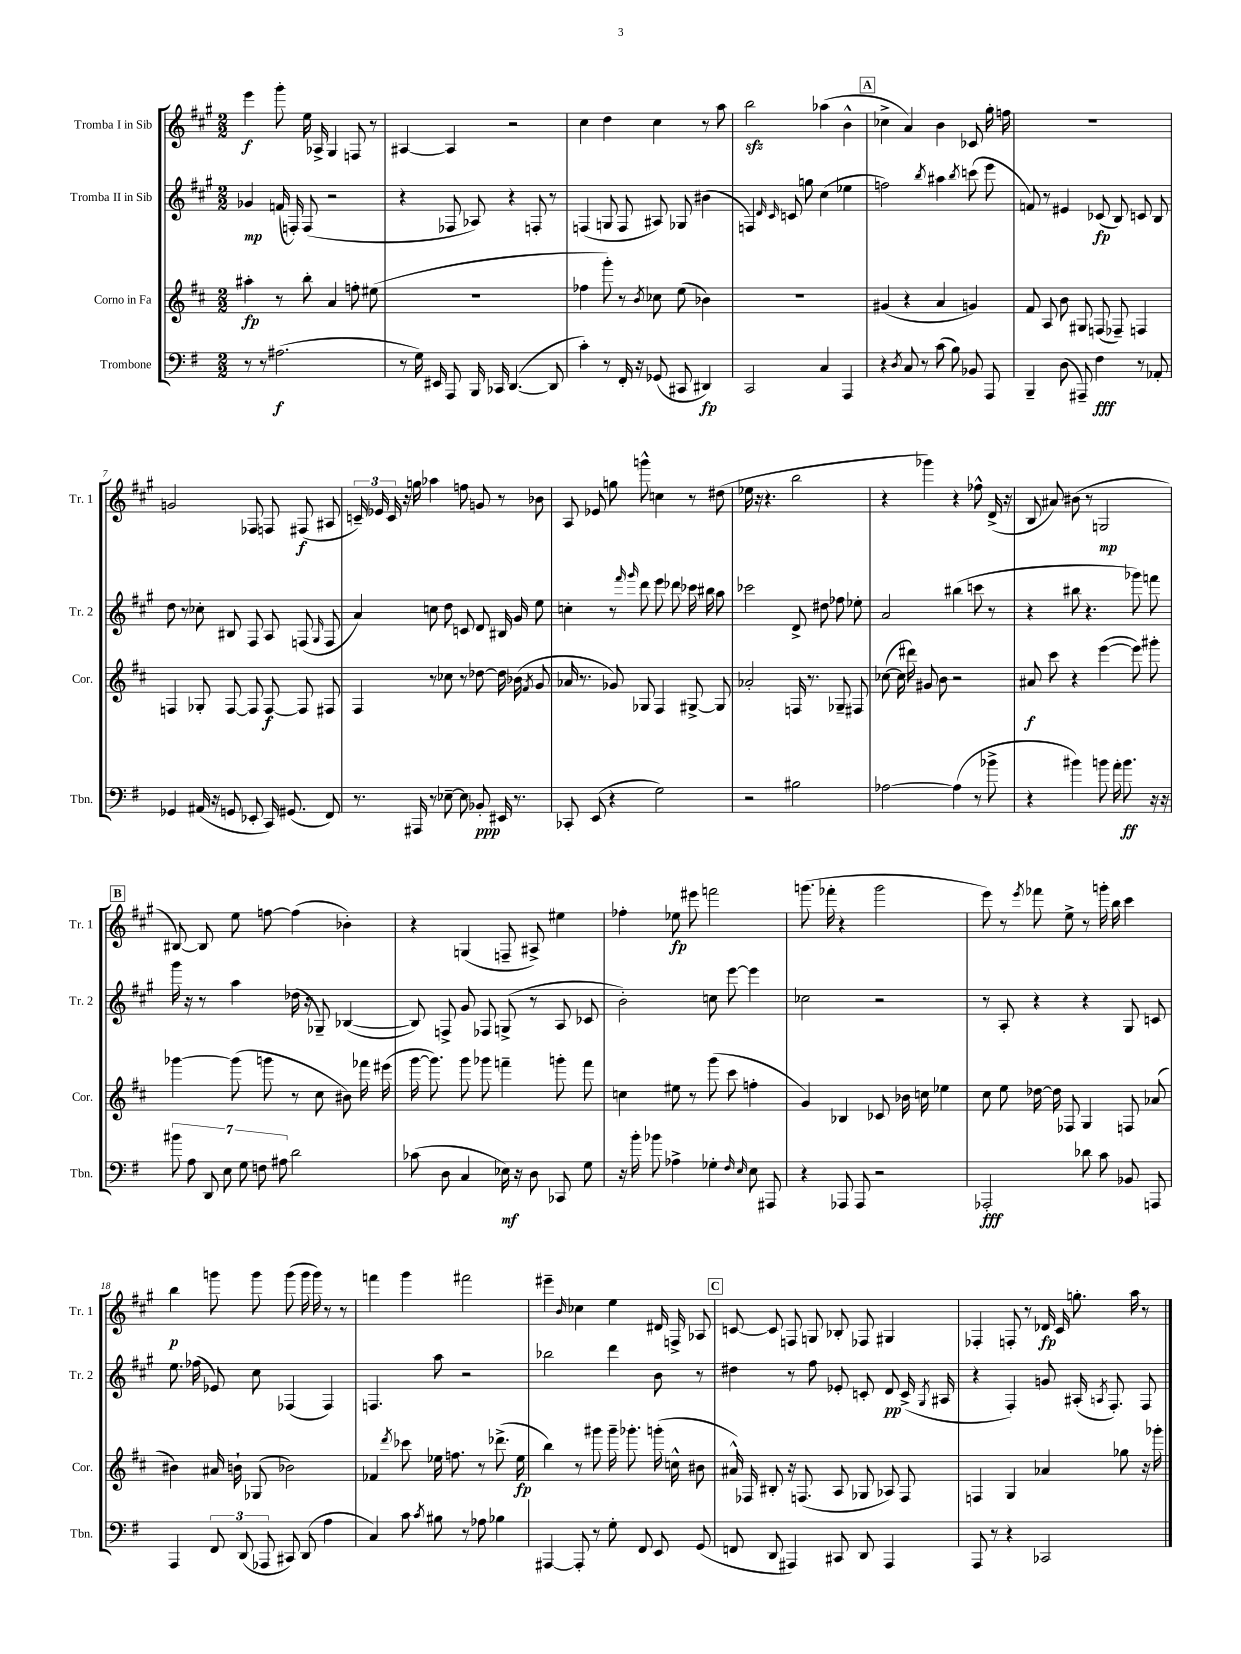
<<
\new StaffGroup <<
\new Staff = "s0" \with { instrumentName = "Tromba I in Sib" shortInstrumentName = "Tr. 1" } {
    \clef treble \key a \major \numericTimeSignature \time 2/2
    \autoBeamOff e'''4\f gis'''8-. e''16 aes16-> gis4 f8 r8 |
    ais4~ ais4 r2 |
    cis''4 d''4 cis''4 r8 a''8 |
    b''2\sfz aes''4( b'4-^ |
    \mark \markup { \box "A" } ces''4-> a'4) b'4 ces'8 gis''16-. f''16 |
    R1 |
    g'2 fes8 f8 fis8\f( ais8 |
    \tuplet 3/2 { c'16--) ees'16 c'16 } r16 g''16 aes''4 f''8 g'8 r8 bes'8 |
    a8 ees'8 g''8 g'''8-^ c''4 r8 dis''8( |
    ees''16 r16 r4. b''2 |
    r4 ges'''4) r4 fes''8-^ d'16->( r16 |
    b8 ais'8) bis'8( r8 g2\mp |
    \mark \markup { \box "B" } bis8~) bis8 e''8 f''8~ f''4( bes'4-.) |
    r4 g4( f8-- ais8->) eis''4 |
    fes''4-. ees''8\fp eis'''8 f'''2 |
    g'''8.( fes'''16-. r4 g'''2 |
    e'''8) r8 \acciaccatura { e'''8 } fes'''8 e''8-> r8 g'''16-. b''16 cis'''4 |
    b''4\p g'''8 g'''8 g'''8( g'''16 g'''16) r8 r8 |
    f'''4 gis'''4 fis'''2 |
    eis'''4-- \grace { b'16 } ces''4 e''4 dis'16 f16-> aes8 |
    \mark \markup { \box "C" } c'8~ c'8 f8 g8 bes8-. fes8 gis4 |
    fes4-. f8-. r8 des'16\fp cis'16 g''8.-. a''16 r8 \bar "|." |
}
\new Staff = "s1" \with { instrumentName = "Tromba II in Sib" shortInstrumentName = "Tr. 2" } {
    \clef treble \key a \major \numericTimeSignature \time 2/2
    \autoBeamOff ges'4\mp f'16( f16-.) f8( r2 |
    r4 fes8 aes8) r4 f8-. r8 |
    f4( g8 f8 ais8) ges8 bis'4( |
    f4) \grace { d'16 cis'16 } c'8 g''8 cis''4( ees''4 |
    \mark \markup { \box "A" } f''2) \acciaccatura { b''8 } ais''4 \acciaccatura { b''8 } c'''8( e'''8 |
    f'8) r8 eis'4 ces'8\fp( b8) c'8 b8 |
    d''8 r8 ces''8-. bis8 fis8 a8 f8( \grace { gis16 } f8 |
    a'4) c''8 d''8 c'8 d'8 bis16 gis'16 e''8 |
    c''4-. r8 \grace { fis'''16 gis'''16 } d'''8 e'''8 des'''8 ces'''16 bis''16 a''8 |
    ces'''2 d'8-> dis''8 fes''8 ees''8-. |
    a'2 bis''4( c'''8 r8 |
    r4 bis''8 r4. ges'''8) f'''8 |
    \mark \markup { \box "B" } gis'''16 r16 r8 a''4 des''16( r16 ges8--) bes4~( |
    bes8) f8-> gis'8 fes8 g8->( r8 a8 ces'8 |
    b'2-.) c''8 e'''8~ e'''4 |
    ces''2 r2 |
    r8 a8-. r4 r4 gis8 c'8 |
    e''8. fes''16( ees'8) cis''8 fes4( fes4) |
    f4. a''8 r2 |
    bes''2 d'''4 b'8 r8 |
    \mark \markup { \box "C" } dis''4 r8 fis''8 ees'8-. c'8-. d'8\pp c'16->( \acciaccatura { gis8 } ais16 |
    r4 fis4-.) g'8 ais16-.( \acciaccatura { a8 } fis8.-.) fis8 \bar "|." |
}
\new Staff = "s2" \with { instrumentName = "Corno in Fa" shortInstrumentName = "Cor." } {
    \clef treble \key d \major \numericTimeSignature \time 2/2
    \autoBeamOff ais''4-.\fp r8 b''8-. a'4 f''8-. eis''8( |
    R1 |
    fes''4 g'''8-.) r8 \acciaccatura { b'8 } ces''8 e''8( bes'4) |
    R1 |
    \mark \markup { \box "A" } gis'4( r4 a'4 g'4) |
    fis'8 a8 b'8 gis8 f8( fes8--) f4 |
    f4 ges8-. f8~ f8 f8~\f f8 fis8 |
    fis4 r8 ces''8 r8 des''8~ des''16 bes'16( \acciaccatura { fis'8 } g'8 |
    aes'16 r8. ges'8) ges8 fis4 gis8~-> gis8 |
    aes'2-. f16 r8. ges8-- fis8 |
    ces''8~( ces''16 dis'''16) gis'8 b'8 r2 |
    ais'8\f cis'''8 r4 e'''4~( e'''8) gis'''8-. |
    \mark \markup { \box "B" } ges'''4~ ges'''8( g'''8 r8 cis''8 bis'8) fes'''16 eis'''16( |
    g'''16~ g'''8.) g'''8 ges'''8 f'''4-- g'''8-. f'''8 |
    c''4 eis''8 r8 g'''8( cis'''8 f''4-. |
    g'4) bes4 ces'8 bes'16 c''16 ees''4 |
    cis''8 e''8 des''16~ des''16 fes8 g4 f8 aes'8( |
    bis'4) ais'16 b'16-! ges8( bes'2) |
    fes'4 \acciaccatura { d'''8 } ces'''8 ees''16 f''8. r8 des'''8.->( ees''16\fp |
    b''4) r8 gis'''8 gis'''16-- ges'''8.-. g'''16-.( c''16-^ bis'8 |
    \mark \markup { \box "C" } ais'16-^) fes16 bis8-. r16 f8.( a8 ges8 aes8) f8 |
    f4 g4 aes'4 ges''8 r16 ges'''16-. \bar "|." |
}
\new Staff = "s3" \with { instrumentName = "Trombone" shortInstrumentName = "Tbn." } {
    \clef bass \key g \major \numericTimeSignature \time 2/2
    \autoBeamOff r8 r8 ais2.\f( |
    r8 g16) eis,16 a,,8 b,,16 ces,16 d,4.~( d,8 |
    c'4-.) r8 fis,16-. r16 ges,8( cis,8 dis,4\fp) |
    c,2 c4 a,,4 |
    \mark \markup { \box "A" } r4 \acciaccatura { d8 } c8 r8 c'8( b8) bes,8 a,,8 |
    b,,4-- d8( ais,,8--) fis4\fff r8 aes,8-. |
    ges,4 ais,16( r16 g,8 ees,8-. c,16) gis,8.( fis,8) |
    r8. ais,,16 r8 ees8~-- ees8 bes,8-.\ppp eis,16 r8. |
    ces,8-. e,8( r4 g2) |
    r2 bis2 |
    aes2~ aes4( r8 bes'8-> |
    r4 bis'4) b'8 a'16-. b'8.\ff r16 r16 |
    \mark \markup { \box "B" } \tuplet 7/4 { bis'8 a8 d,8 e8 g8 f8 ais8 } d'2 |
    ces'8( d8 c4 ees16\mf) r16 d8 ces,8 g8 |
    r16 b'16-. bes'8 aes4-> ges4-. \grace { fis16 e16 } e8 ais,,8 |
    r4 aes,,8 aes,,8 r2 |
    aes,,2-.\fff des'8 c'8 bes,8 a,,8 |
    a,,4 \tuplet 3/2 { fis,8 d,8( aes,,8 } cis,8) d,8( a4 |
    c4) c'8 \acciaccatura { c'8 } bis8 r8 aes8 bes4 |
    ais,,4~ ais,,8-. r8 g8-. fis,8 e,8 g,8( |
    \mark \markup { \box "C" } f,8 d,8 ais,,4) cis,8 d,8 ais,,4 |
    a,,8 r8 r4 ces,2 \bar "|." |
}
>>
>>
